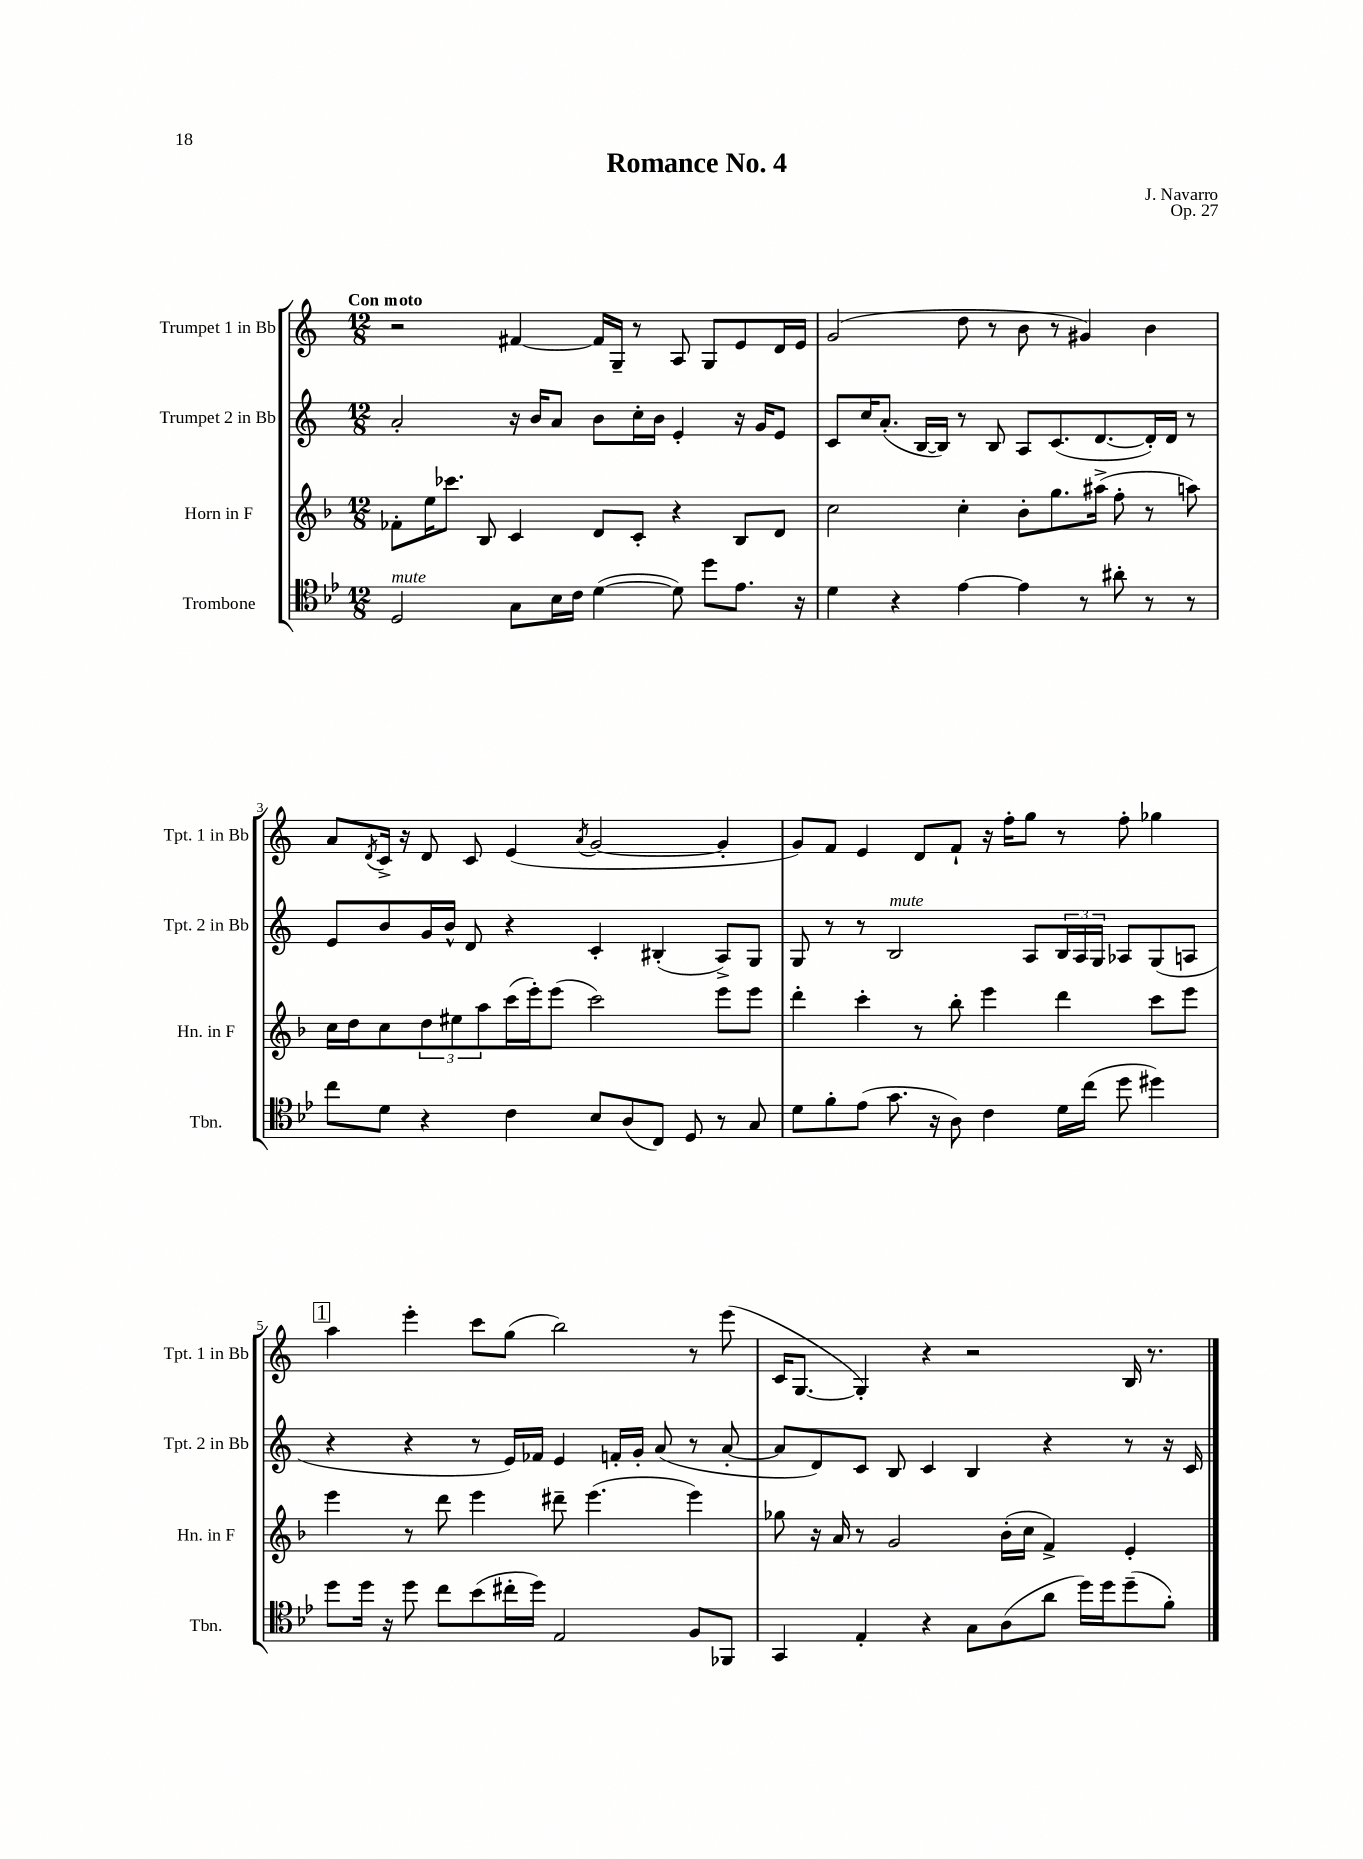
\header { title = "Romance No. 4" composer = "J. Navarro" opus = "Op. 27" }
<<
\new StaffGroup <<
\new Staff = "s0" \with { instrumentName = "Trumpet 1 in Bb" shortInstrumentName = "Tpt. 1 in Bb" } {
    \clef treble \key c \major \numericTimeSignature \time 12/8 \tempo "Con moto"
    r2 fis'4~ fis'16 g16-- r8 a8 g8 e'8 d'16 e'16 |
    g'2( d''8 r8 b'8 r8 gis'4) b'4 |
    a'8 \acciaccatura { d'8 } c'16-> r16 d'8 c'8 e'4( \acciaccatura { a'8 } g'2~ g'4-. |
    g'8) f'8 e'4 d'8 f'8-! r16 f''16-. g''8 r8 f''8-. ges''4 |
    \mark \markup { \box "1" } a''4 e'''4-. c'''8 g''8( b''2) r8 e'''8( |
    c'16 g8.~ g4-.) r4 r2 b16 r8. \bar "|." |
}
\new Staff = "s1" \with { instrumentName = "Trumpet 2 in Bb" shortInstrumentName = "Tpt. 2 in Bb" } {
    \clef treble \key c \major \numericTimeSignature \time 12/8
    a'2-. r16 b'16 a'8 b'8 c''16-. b'16 e'4-. r16 g'16 e'8 |
    c'8 c''16 a'8.-.( b16~ b16) r8 b8 a8 c'8.( d'8.~ d'16-.) d'16 r8 |
    e'8 b'8 g'16 b'16-^ d'8 r4 c'4-. bis4-.( a8->) g8 |
    g8 r8 r8 b2^\markup { \italic "mute" } a8 \tuplet 3/2 { b16 a16 g16 } aes8 g8( a8 |
    \mark \markup { \box "1" } r4 r4 r8 e'16) fes'16 e'4 f'16-. g'16-. a'8( r8 a'8~-. |
    a'8 d'8) c'8 b8 c'4 b4 r4 r8 r16 c'16 \bar "|." |
}
\new Staff = "s2" \with { instrumentName = "Horn in F" shortInstrumentName = "Hn. in F" } {
    \clef treble \key f \major \numericTimeSignature \time 12/8
    fes'8-. e''16 ces'''8. bes8 c'4 d'8 c'8-. r4 bes8 d'8 |
    c''2 c''4-. bes'8-. g''8. ais''16->( f''8-. r8 a''8) |
    c''16 d''16 c''8 \tuplet 3/2 { d''8 eis''8 a''8 } c'''16( e'''16-.) e'''8( c'''2) e'''8 e'''8 |
    d'''4-. c'''4-. r8 bes''8-. e'''4 d'''4 c'''8 e'''8 |
    \mark \markup { \box "1" } e'''4 r8 d'''8 e'''4 dis'''8-- e'''4.( e'''4) |
    ges''8 r16 a'16 r8 g'2 bes'16-.( c''16 f'4->) e'4-. \bar "|." |
}
\new Staff = "s3" \with { instrumentName = "Trombone" shortInstrumentName = "Tbn." } {
    \clef tenor \key bes \major \numericTimeSignature \time 12/8
    d2^\markup { \italic "mute" } g8 bes16 c'16 d'4~( d'8) d''8 ees'8. r16 |
    d'4 r4 ees'4~ ees'4 r8 ais'8-. r8 r8 |
    c''8 d'8 r4 c'4 bes8 a8( c8) d8 r8 g8 |
    d'8 f'8-. ees'8( g'8. r16 a8) c'4 d'16 c''16( d''8 dis''4) |
    \mark \markup { \box "1" } d''8 d''16 r16 d''8 c''8 bes'8( cis''16-. d''16) ees2 f8 fes,8 |
    g,4 ees4-. r4 g8 a8( a'8 d''16) d''16 d''8--( f'8-.) \bar "|." |
}
>>
>>
